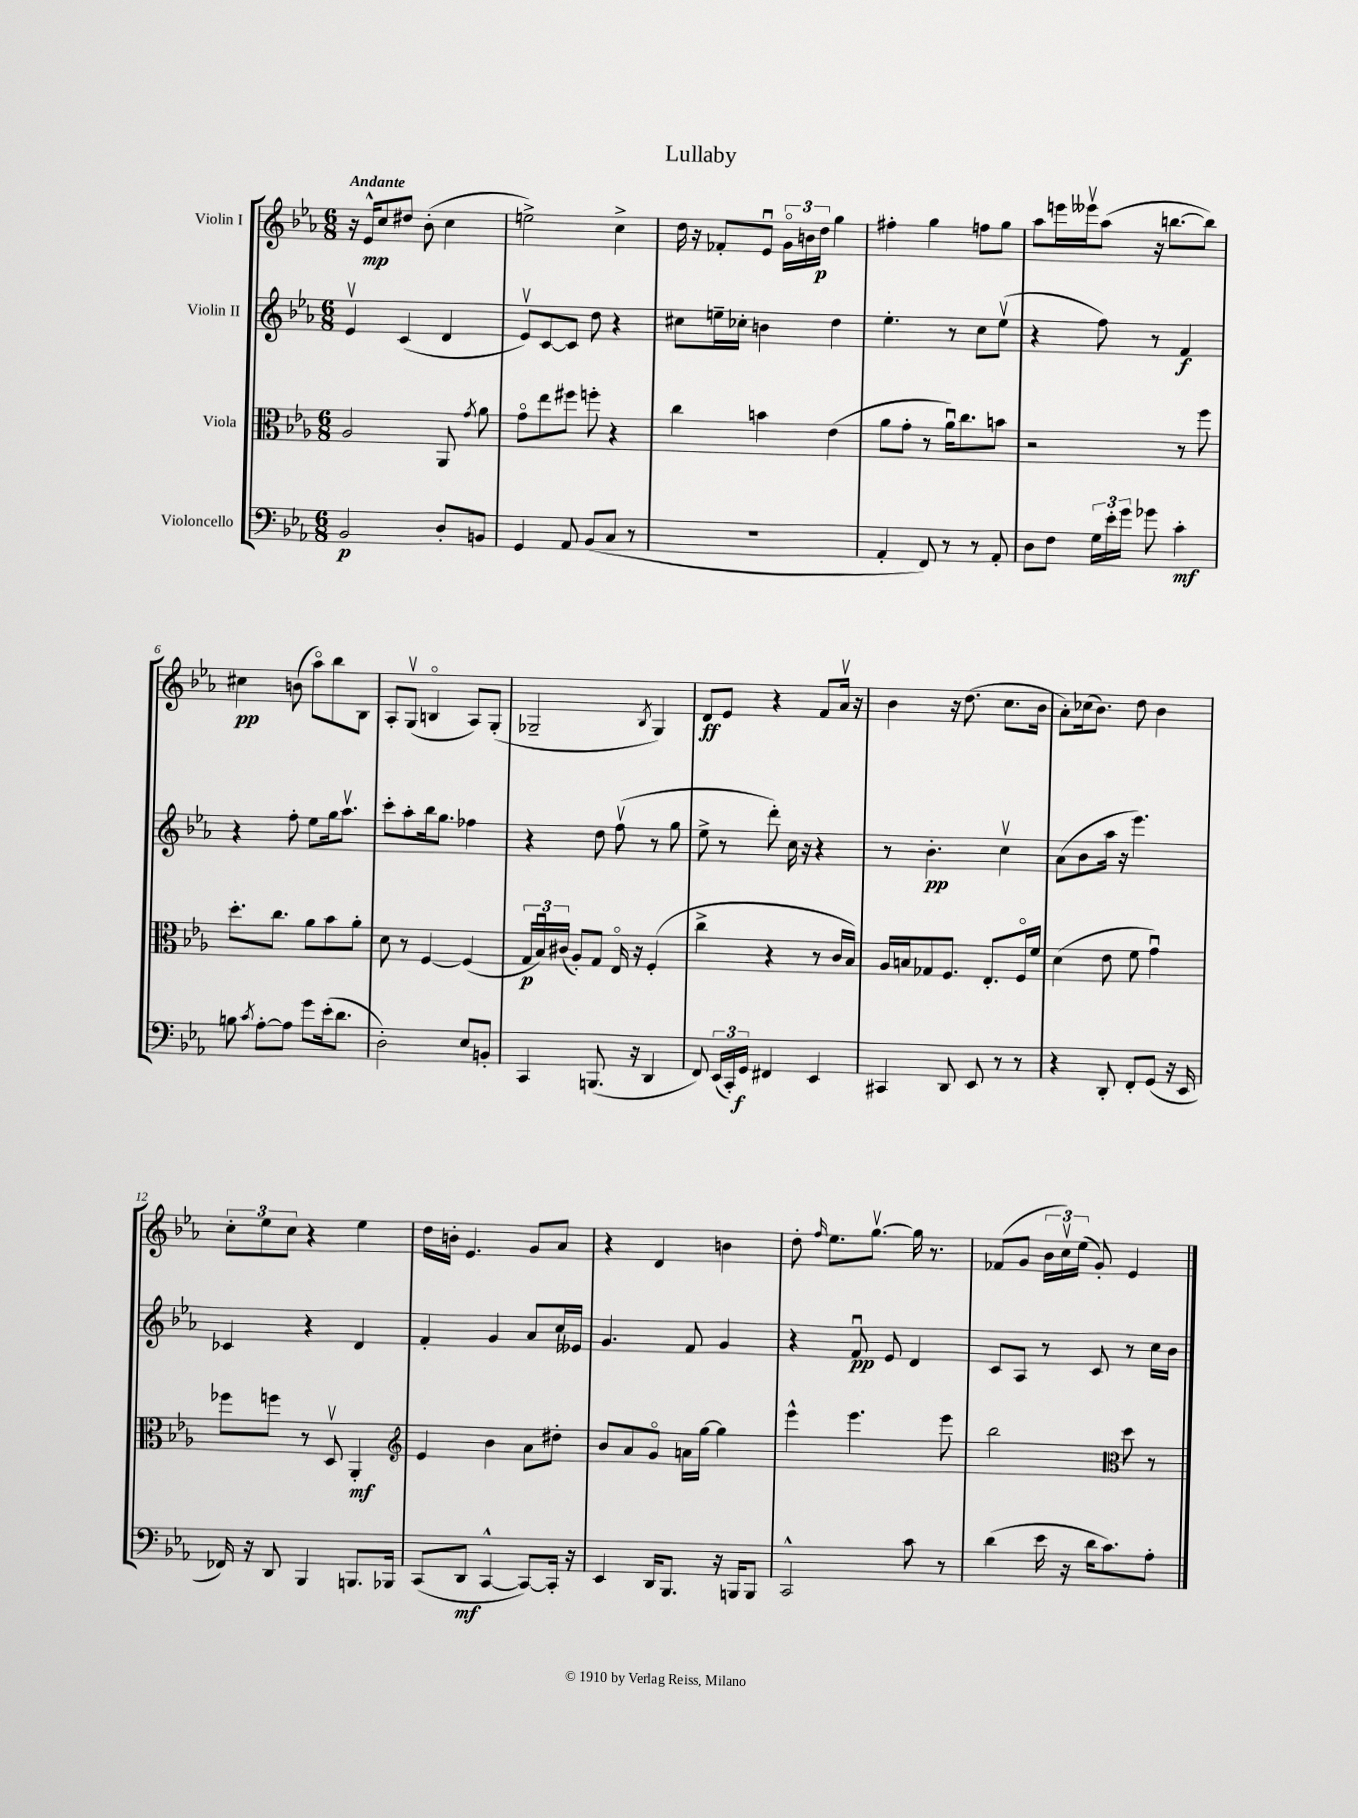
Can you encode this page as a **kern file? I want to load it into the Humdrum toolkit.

**kern	**kern	**kern	**kern
*staff4	*staff3	*staff2	*staff1
*clefF4	*clefC3	*clefG2	*clefG2
*k[b-e-a-]	*k[b-e-a-]	*k[b-e-a-]	*k[b-e-a-]
*M6/8	*M6/8	*M6/8	*M6/8
2BB-/	2A-/	4e-v/	16r
.	.	.	16e-^^/LK
.	.	.	8cc/
.	.	(4c/	8dd#/J
.	.	.	(8b-'\
8D'/L	8AA-/	4d/	4cc\
.	8qg/	.	.
8BB/J	8a-\	.	.
=	=	=	=
4GG/	8go\L	8e-v/L)	2ee^\)
.	8ee-\	[8c/	.
8AA-/	8ff#\J	8c/]J	.
(8BB-/L	8ff'\	8dd\	.
8C/J	4r	4r	4cc^\
8r	.	.	.
=	=	=	=
2.r	4cc\	8cc#\L	16dd\
.	.	.	16r
.	.	16ee~\L	8f-'/L
.	.	16cc-'\JJ	.
.	4b\	4b\	8e-u/J
.	.	.	24go\LL
.	.	.	24b\
.	.	.	24dd\JJ
.	(4e-\	4dd\	4gg\
=	=	=	=
4AA-'/	8a-\L	4.ee-'\	4ff#'\
.	8g'\J	.	.
8FF/)	8r	.	4gg\
8r	16a-u\LK)	8r	.
.	8.cc\	.	.
8r	.	8cc\L	8ff\L
8AA-'/	8b\J	(8ee-v\J	8gg\J
=	=	=	=
8D\L	2r	4r	8aa-\L
8F\J	.	.	16eee\L
.	.	.	16eee--v\J
24G\LL	.	8ff\)	(8aa-\J
24e-'\	.	.	.
24g\JJ	.	.	.
8g-\	.	8r	16r
.	.	.	[8.bb\L
4c'\	8r	4f/	.
.	8ff\	.	8bb\]J)
=	=	=	=
8B\	8.dd'\L	4r	4cc#\
8qc/	.	.	.
[8A-'\L	.	.	.
.	8.cc\J	.	.
8A-\]J	.	8ff'\	(8b\
8g\L	8a-\L	8ee-\L	8aa-o\L)
(16e-'\k	8b-\	16gg\k	8bb-\
8.d\J	.	8.aa-v\J	.
.	8a-'\J	.	8B-\J
=	=	=	=
2D'\)	8d\	8ccc'\L	8A-'/L
.	8r	8aa-'\	(8Gv/J
.	[4F/	16bb-\k	4Bo/
.	.	8.gg\J	.
8E-/L	(4F/]	4ff-\	8A-/L)
8BB'/J	.	.	(8G'/J
=	=	=	=
4CC/	24G/LL	4r	2G-~/
.	24B-u/)	.	.
.	(24c#/JJ	.	.
.	8A-'/L)	.	.
(8.BBB/	8G/J	8dd\	.
.	16E-o/	(8ffv\	.
16r	16r	.	.
.	.	.	8qB-/
4DD/	(4F'/	8r	4G-/)
.	.	8gg\	.
=	=	=	=
8FF/)	4cc^\	8ee-^\	8d/L
(24EE-/LL	.	8r	8e-/J
24CC'/)	.	.	.
24GG/JJ	.	.	.
4FF#/	4r	8ddd'\)	4r
.	.	16cc\	.
.	.	16r	.
4EE-/	8r	4r	8f/L
.	16c/LL	.	16a-v/Jk
.	16B-/JJ)	.	16r
=	=	=	=
4CC#/	16A-/LL	8r	4b-\
.	16B/J	.	.
.	8G-/	4.b-'\	.
8DD/	8.F/J	.	16r
.	.	.	(8.dd\
8EE-/	.	.	.
.	8.E-'/L	.	.
8r	.	4ccv\	8.cc\L
8r	16Fo/L	.	.
.	16f/JJ	.	16b-\Jk
=	=	=	=
4r	(4d\	(8a-\L	8a-'\L)
.	.	8b-\	(16cc-\k
.	.	.	8.b-\J)
8DD'/	8e-\	16aa-\Jk	.
.	.	16r	.
8FF'/L	8f\	4.eee-\)	8dd\
(8GG/J	4gu\)	.	4b-\
16r	.	.	.
16EE-/	.	.	.
=	=	=	=
16FF-/)	8ff-\L	4c-/	12cc'\L
16r	.	.	.
.	.	.	12ee-\
8DD/	8ff\J	.	.
.	.	.	12cc\J
4BBB-/	8r	4r	4r
.	8Dv/	.	.
8.BBB/L	4AA-'/	4d/	4ee-\
16BBB-/Jk	.	.	.
=	=	=	=
*	*clefG2	*	*
(8CC/L	4e-/	4f'/	16dd\LL
.	.	.	16b'\JJ
8DD/J	.	.	4.e-/
[4CC^^/	4b-\	4g/	.
8CC/_L)	8a-\L	8a-/L	8g/L
16CC'/]Jk	8dd#'\J	16cc/L	8a-/J
16r	.	16e--/JJ	.
=	=	=	=
4EE-/	8b-/L	4.g/	4r
.	8a-/	.	.
16DD/LK	8go/J	.	4d/
8.BBB-/J	.	.	.
.	16a\LL	8f/	.
.	[16gg\JJ	.	.
16r	4gg\]	4g/	4b\
16BBB/LK	.	.	.
8BBB/J	.	.	.
=	=	=	=
2CC^^/	4eee-^^\	4r	8dd'\
.	.	.	16qqff/
.	.	.	8.ee-\L
.	4.eee-\	8fu/	.
.	.	.	[8.ggv\J
.	.	8e-/	.
8c\	.	4d/	16gg\]
.	.	.	8.r
8r	8eee-\	.	.
=	=	=	=
(4d\	2bb-\	8c/L	(8f-/L
.	.	8A-/J	8g/J
16e-\	.	8r	24b-\LL
.	.	.	24ccv\)
16r	.	.	.
.	.	.	(24ee-\JJ
16d\LK	.	8c/	8g'/)
8.c\)	.	.	.
*	*clefC3	*	*
.	8dd\	8r	4e-/
8A-'\J	8r	16cc\LL	.
.	.	16b-\JJ	.
==	==	==	==
*-	*-	*-	*-
